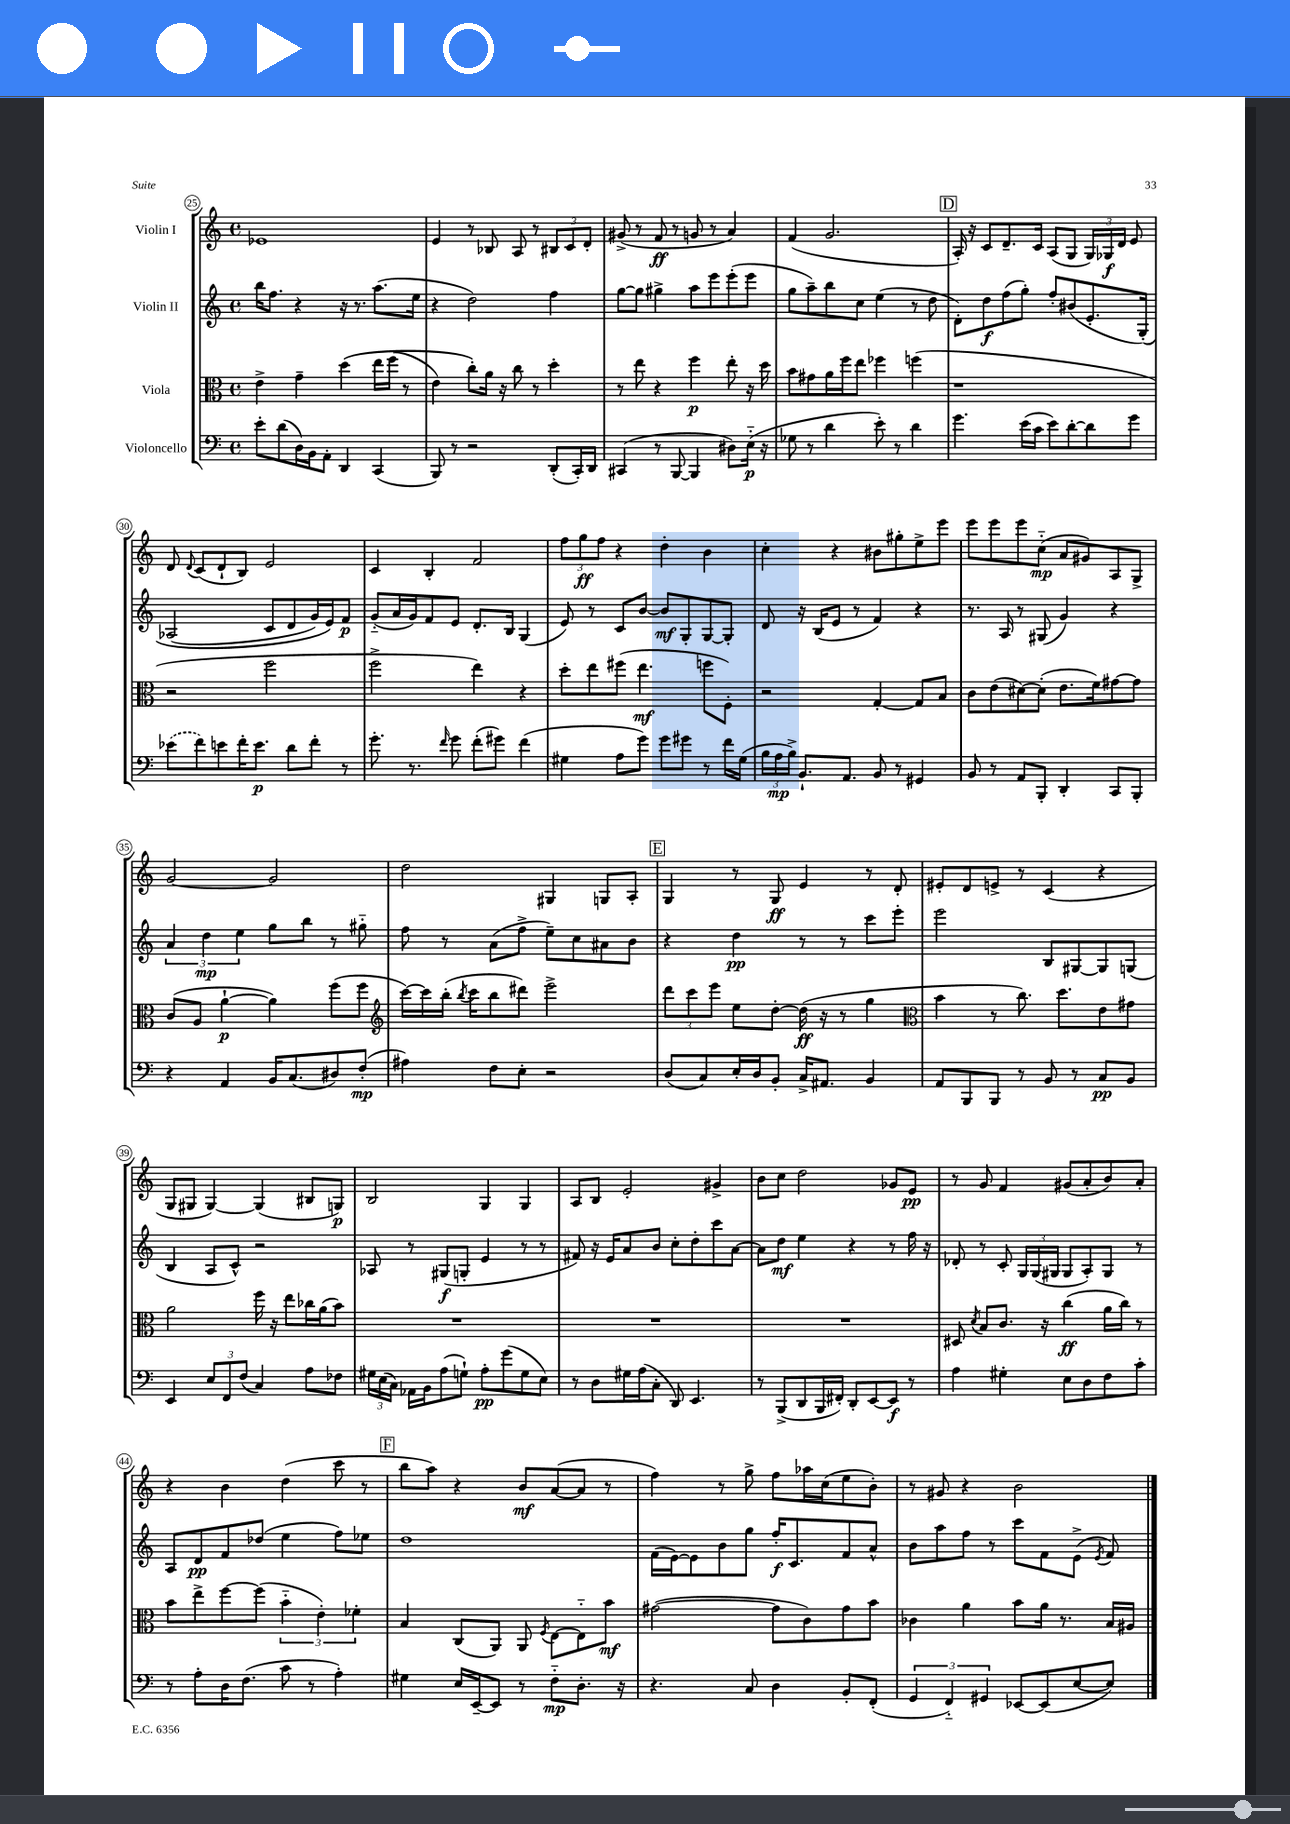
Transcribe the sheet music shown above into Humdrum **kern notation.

**kern	**dynam	**kern	**dynam	**kern	**dynam	**kern	**dynam
*part4	*part4	*part3	*part3	*part2	*part2	*part1	*part1
*staff4	*staff4	*staff3	*staff3	*staff2	*staff2	*staff1	*staff1
*I"Violoncello	*	*I"Viola	*	*I"Violin II	*	*I"Violin I	*
*clefF4	*	*clefC3	*	*clefG2	*	*clefG2	*
*k[]	*	*k[]	*	*k[]	*	*k[]	*
*M4/4	*	*M4/4	*	*M4/4	*	*M4/4	*
*met(c)	*	*met(c)	*	*met(c)	*	*met(c)	*
=25	=25	=25	=25	=25	=25	=25	=25
8e'\L	.	4e^\	.	16bb\KL	.	1e-X	.
.	.	.	.	8.ff\J	.	.	.
(8d\	.	.	.	.	.	.	.
16D\L)	.	4g~\	.	4r	.	.	.
16BB\J	.	.	.	.	.	.	.
8AA'\J	.	.	.	.	.	.	.
4DD/	.	(4dd\	.	16r	.	.	.
.	.	.	.	8.r	.	.	.
(4CC/	.	16ee\LL	.	(8.aa\L	.	.	.
.	.	(16ff\JJ	.	.	.	.	.
.	.	8r	.	.	.	.	.
.	.	.	.	16ee\Jk	.	.	.
=26	=26	=26	=26	=26	=26	=26	=26
8BBB/)	.	4e\)	.	4r	.	4e/	.
8r	.	.	.	.	.	.	.
2r	.	8cc'\L)	.	2dd\)	.	8r	.
.	.	16a\Jk	.	.	.	8B-X/	.
.	.	16r	.	.	.	.	.
.	.	8cc\	.	.	.	8A/	.
.	.	8r	.	.	.	8r	.
(8DD'/L	.	4dd'\	.	4ff\	.	12B#X/L	.
.	.	.	.	.	.	12c/	.
16CC'/L)	.	.	.	.	.	.	.
.	.	.	.	.	.	12d'/J	.
16DD/JJ	.	.	.	.	.	.	.
=27	=27	=27	=27	=27	=27	=27	=27
(4CC#X/	.	8r	.	[8gg\L	.	(8g#X^/	.
.	.	8ee\	.	8gg\J]	.	8r	.
8r	.	4r	.	4gg#X^\	.	8f/	ff
[8BBB/	.	.	.	.	.	8r	.
4BBB/]	.	4ff\	p	8aa\L	.	8gn/	.
.	.	.	.	8eee\	.	8r	.
8D#X\L)	.	8ee'\	.	(8eee'\	.	4a/)	.
(16E\Jk	p	16r	.	8eee\J	.	.	.
16r	.	16dd\	.	.	.	.	.
=28	=28	=28	=28	=28	=28	=28	=28
8G-X\	.	8b\L	.	8gg\L	.	(4f/	.
8r	.	8g#X\	.	8aa~\)	.	.	.
4d\	.	16a\L	.	8bb\	.	2.g/	.
.	.	16ff\J	.	.	.	.	.
.	.	8ee\J	.	8cc\J	.	.	.
8e'\)	.	4ff-X\	.	(4ee\	.	.	.
8r	.	.	.	.	.	.	.
4d\	.	(4ffn\	.	8r	.	.	.
.	.	.	.	8dd\	.	.	.
!!LO:REH:place=s1:t=D
=29	=29	=29	=29	=29	=29	=29	=29
4.g\	.	1r	.	8d'\L)	.	16A'/)	.
.	.	.	.	.	.	16r	.
.	.	.	.	8dd\	f	8c/L	.
.	.	.	.	(8ff\	.	8.d~/	.
(16e\LL	.	.	.	8gg'\J)	.	.	.
16c\JJ	.	.	.	.	.	16c/Jk	.
8e\L)	.	.	.	8ff'/L	.	(8A/L	.
[8d'\	.	.	.	(8b#X/	.	8G/J	.
8d\]	.	.	.	8.e'/	.	24G/LL)	.
.	.	.	.	.	.	24G-X/	f
.	.	.	.	.	.	24d/JJ	.
8g\J	.	.	.	.	.	8e/	.
.	.	.	.	(16G'/Jk)	.	.	.
!!LO:LB:g=z
=30	=30	=30	=30	=30	=30	=30	=30
(8e-X\L	.	2r	.	(2A-X/	.	8d/	.
.	.	.	.	.	.	8qqd/	.
8f\)	.	.	.	.	.	(8c/L	.
8en\	.	.	.	.	.	8d`/	.
16f'\K	.	.	.	.	.	8B/J)	.
8.e\J	p	.	.	.	.	.	.
.	.	2ff\	.	8c/L	.	2e/	.
8d\L	.	.	.	8d/	.	.	.
8f'\J	.	.	.	16g/L)	.	.	.
.	.	.	.	16e/J)	.	.	.
8r	.	.	.	8f/J	p	.	.
=31	=31	=31	=31	=31	=31	=31	=31
8.g'\	.	2ff^\	.	(8g/L	.	4c/	.
.	.	.	.	16a/L	.	.	.
8.r	.	.	.	16g/J)	.	.	.
.	.	.	.	8f/	.	4B'/	.
16qqf/	.	.	.	.	.	.	.
8g\	.	.	.	8e/J	.	.	.
(8f'\L	.	4ee\)	.	8.d'/L	.	2f/	.
8g#X\J)	.	.	.	.	.	.	.
.	.	.	.	16B/Jk	.	.	.
(4f\	.	4r	.	(4G/	.	.	.
=32	=32	=32	=32	=32	=32	=32	=32
4G#X\	.	8dd'\L	.	8e/)	.	12ff\L	.
.	.	.	.	.	.	12gg\	ff
.	.	8ee\	.	8r	.	.	.
.	.	.	.	.	.	12ff\J	.
8A\L	.	(8ff#X\J	.	8c/L	.	4r	.
8g\J)	.	4.ee\	mf	[8b/J	.	.	.
8g\L	.	.	.	8b/L]	mf	4dd'\	.
8g#X\J	.	.	.	8G'/	.	.	.
8r	.	8ffn\L	.	[8G/	.	4b\	.
16f\LL	.	8F'\J)	.	8G'/J]	.	.	.
(16G#\JJ	.	.	.	.	.	.	.
=33	=33	=33	=33	=33	=33	=33	=33
24B\LL	.	2r	.	8d/	.	4cc'\	.
24A\	mp	.	.	.	.	.	.
24B^\JJ)	.	.	.	.	.	.	.
8.BB`/L	.	.	.	16r	.	.	.
.	.	.	.	(16B/KL	.	.	.
.	.	.	.	8e/J	.	4r	.
8.AA/J	.	.	.	.	.	.	.
.	.	.	.	8r	.	.	.
8BB/	.	[4G'/	.	4f/)	.	8b#X\L	.
8r	.	.	.	.	.	8gg#X'\	.
4GG#X/	.	8G/L]	.	4r	.	8ee^\	.
.	.	8B/J	.	.	.	8eee\J	.
=34	=34	=34	=34	=34	=34	=34	=34
8BB/	.	8c\L	.	8.r	.	8eee\L	.
8r	.	(8e\	.	.	.	8eee\	.
.	.	.	.	16A/	.	.	.
8AA/L	.	[8d#X\)	.	8r	.	8eee\	.
8BBB'/J	.	(8d#'\J]	.	(8G#X/	.	(8cc\J	mp
4DD'/	.	8.e\L	.	4g/)	.	8a/L	.
.	.	.	.	.	.	8g#X/)	.
.	.	16f\k)	.	.	.	.	.
8CC/L	.	[8g#X\	.	4r	.	8A/	.
8BBB'/J	.	8g#\J]	.	.	.	8G^/J	.
!!LO:LB:g=z
=35	=35	=35	=35	=35	=35	=35	=35
4r	.	(8c/L	.	6a/	.	[2g/	.
.	.	8A/J	.	.	.	.	.
.	.	.	.	6dd\	mp	.	.
4AA/	.	[4a`\	p	.	.	.	.
.	.	.	.	6ee\	.	.	.
16BB/KL	.	4a\])	.	8gg\L	.	2g/]	.
(8.C/	.	.	.	.	.	.	.
.	.	.	.	8bb\J	.	.	.
8D#X/)	.	(8ff\L	.	8r	.	.	.
(8F'/J	mp	8ff\J	.	8gg#X\	.	.	.
=36	=36	=36	=36	=36	=36	=36	=36
*	*	*clefG2	*	*	*	*	*
4A#X\)	.	[16ccc\LL)	.	8ff\	.	2dd\	.
.	.	16ccc\]	.	.	.	.	.
.	.	(16bb'\JJ	.	8r	.	.	.
.	.	8qbb/	.	.	.	.	.
.	.	16ccc\KL	.	.	.	.	.
8F\L	.	8bb\	.	(8a\L	.	.	.
8E'\J	.	8ddd#X\J)	.	8ff^\J	.	.	.
2r	.	2eee^\	.	8ee~\L)	.	4G#X/	.
.	.	.	.	8cc\	.	.	.
.	.	.	.	8a#X\	.	8Gn/L	.
.	.	.	.	8b\J	.	8A'/J	.
!!LO:REH:place=s1:t=E
=37	=37	=37	=37	=37	=37	=37	=37
(8D/L	.	12ddd\L	.	4r	.	4G/	.
.	.	12ccc\	.	.	.	.	.
8C/)	.	.	.	.	.	.	.
.	.	12eee\J	.	.	.	.	.
16E'/L	.	8ee\L	.	4dd\	pp	8r	.
16D/J	.	.	.	.	.	.	.
8BB'/J	.	[8dd'\J	.	.	.	8G/	ff
16C^/KL	.	(16dd\]	ff	8r	.	4e/	.
8.AA#X/J	.	16r	.	.	.	.	.
.	.	8r	.	8r	.	.	.
4BB/	.	4gg\	.	8ccc\L	.	8r	.
.	.	.	.	8eee'\J	.	8d'/	.
=38	=38	=38	=38	=38	=38	=38	=38
*	*	*clefC3	*	*	*	*	*
8AA/L	.	4b\	.	2eee\	.	8e#X'/L	.
8BBB/	.	.	.	.	.	8d/	.
8BBB/J	.	8r	.	.	.	8en^/J	.
8r	.	8.cc\)	.	.	.	8r	.
8BB/	.	.	.	8B/L	.	(4c/	.
.	.	8.dd\L	.	.	.	.	.
8r	.	.	.	[8G#X/	.	.	.
8C/L	pp	8e\	.	8G#/]	.	4r	.
8BB/J	.	8g#X\J	.	(8Gn/J	.	.	.
!!LO:LB:g=z
=39	=39	=39	=39	=39	=39	=39	=39
4EE/	.	2a\	.	4B/	.	8G/L	.
.	.	.	.	.	.	8G#X/J	.
12E/L	.	.	.	8A/L	.	[4G#/)	.
12FF/	.	.	.	.	.	.	.
.	.	.	.	8c^^/J)	.	.	.
(12F/J	.	.	.	.	.	.	.
4C/)	.	16ff\	.	2r	.	(4G#/]	.
.	.	16r	.	.	.	.	.
.	.	8ee\L	.	.	.	.	.
8A\L	.	16cc-X\L	.	.	.	8B#X/L	.
.	.	(16a\J	.	.	.	.	.
8F-X\J	.	8b\J)	.	.	.	8Gn/J)	p
=40	=40	=40	=40	=40	=40	=40	=40
24G#X\LL	.	1r	.	8A-X/	.	2B/	.
(24E\	.	.	.	.	.	.	.
24C\JJ)	.	.	.	.	.	.	.
16AA-X\LL	.	.	.	8r	.	.	.
16BB\J	.	.	.	.	.	.	.
(8A\	.	.	.	(8G#X/L	f	.	.
8Gn`\J)	.	.	.	8Gn'/J	.	.	.
8A'\L	pp	.	.	4e/	.	4G/	.
(8g\	.	.	.	.	.	.	.
8G\	.	.	.	8r	.	4G/	.
8E\J)	.	.	.	8r	.	.	.
=41	=41	=41	=41	=41	=41	=41	=41
8r	.	1r	.	8f#X/)	.	8A/L	.
8D\L	.	.	.	16r	.	8B/J	.
.	.	.	.	16e/KL	.	.	.
16G#X\L	.	.	.	8a/	.	2e'/	.
(16A\J	.	.	.	.	.	.	.
8C'\J	.	.	.	8b/J	.	.	.
8DD/)	.	.	.	8cc'\L	.	.	.
4.EE/	.	.	.	8dd'\	.	.	.
.	.	.	.	8ccc\	.	4g#X^/	.
.	.	.	.	[8a\J	.	.	.
=42	=42	=42	=42	=42	=42	=42	=42
8r	.	1r	.	8a\L]	.	8b\L	.
(8BBB^/L	.	.	.	8dd\J	mf	8cc\J	.
8DD/	.	.	.	4ee\	.	2dd\	.
16BBB/L	.	.	.	.	.	.	.
16FF#X'/JJ)	.	.	.	.	.	.	.
8DD'/L	.	.	.	4r	.	.	.
[8EE/	.	.	.	.	.	.	.
8EE/J]	f	.	.	8r	.	8g-X/L	.
8r	.	.	.	16ff\	.	8e/J	pp
.	.	.	.	16r	.	.	.
=43	=43	=43	=43	=43	=43	=43	=43
4A\	.	8D#X/	.	8d-X'/	.	8r	.
.	.	8qd/	.	.	.	.	.
.	.	8B/L	.	8r	.	8g/	.
4G#X'\	.	8.c/J	.	8c'/	.	4f/	.
.	.	.	.	24G/LL	.	.	.
.	.	.	.	(24G/	.	.	.
.	.	16r	.	.	.	.	.
.	.	.	.	24G#X/JJ	.	.	.
8E\L	.	(4cc\	ff	8G#/L	.	(8g#X/L	.
8D\	.	.	.	8A'/)	.	8a'/	.
8F\	.	16a\LL	.	8G#/J	.	8b/)	.
.	.	16cc\JJ)	.	.	.	.	.
8c'\J	.	8r	.	8r	.	8a'/J	.
!!LO:LB:g=z
=44	=44	=44	=44	=44	=44	=44	=44
8r	.	8b\L	.	8A/L	.	4r	.
8A'\L	.	8ee^\	.	8d/	pp	.	.
16D\K	.	[8ff\	.	8f/	.	4b\	.
(8.F\J	.	.	.	.	.	.	.
.	.	(8ff\J]	.	(8dd-X/J	.	.	.
8c\	.	6b\	.	4ee\	.	(4dd\	.
8r	.	.	.	.	.	.	.
.	.	6e'\)	.	.	.	.	.
4A'\)	.	.	.	8ff\L)	.	8ccc\	.
.	.	6f-X'\	.	.	.	.	.
.	.	.	.	8ee-X\J	.	8r	.
!!LO:REH:place=s1:t=F
=45	=45	=45	=45	=45	=45	=45	=45
4G#X\	.	4B/	.	1dd	.	8bb\L	.
.	.	.	.	.	.	8aa\J)	.
16E/LL	.	(8C/L	.	.	.	4r	.
[16EE~/J	.	.	.	.	.	.	.
8EE/J]	.	8AA/J)	.	.	.	.	.
8r	.	8AA/	.	.	.	8b/L	mf
.	.	8qF/	.	.	.	.	.
8F\L	mp	[8E\L	.	.	.	([8a/	.
8.D'\J	.	8E\]	.	.	.	8a/J]	.
.	.	8b\J	mf	.	.	8r	.
16r	.	.	.	.	.	.	.
=46	=46	=46	=46	=46	=46	=46	=46
4.r	.	([2g#X\	.	(16f\LL	.	4ff\)	.
.	.	.	.	[16e\J)	.	.	.
.	.	.	.	8e\]	.	.	.
.	.	.	.	8b\	.	8r	.
8C/	.	.	.	8gg\J	.	8gg^\	.
4D\	.	8g#\L]	.	16ff'/KL	f	8ff\L	.
.	.	.	.	8.c/	.	.	.
.	.	8c\)	.	.	.	16aa-X\L	.
.	.	.	.	.	.	(16cc\J	.
8BB'/L	.	8g#\	.	8f/	.	8ee\	.
(8FF'/J	.	8b\J	.	8a^^/J	.	8b'\J)	.
=47	=47	=47	=47	=47	=47	=47	=47
6GG/	.	4c-X\	.	8b\L	.	8r	.
.	.	.	.	8aa\	.	8g#X/	.
6FF/)	.	.	.	.	.	.	.
.	.	4a\	.	8ff\J	.	4r	.
6GG#X/	.	.	.	.	.	.	.
.	.	.	.	8r	.	.	.
[8EE-X/L	.	8b\L	.	8ccc\L	.	2b\	.
(8EE-/]	.	16a\Jk	.	8f\	.	.	.
.	.	8.r	.	.	.	.	.
[8E/	.	.	.	(8e^\J	.	.	.
.	.	.	.	8qe/	.	.	.
8E/J])	.	16B/LL	.	8f/)	.	.	.
.	.	16A#X/JJ	.	.	.	.	.
==	==	==	==	==	==	==	==
*-	*-	*-	*-	*-	*-	*-	*-
